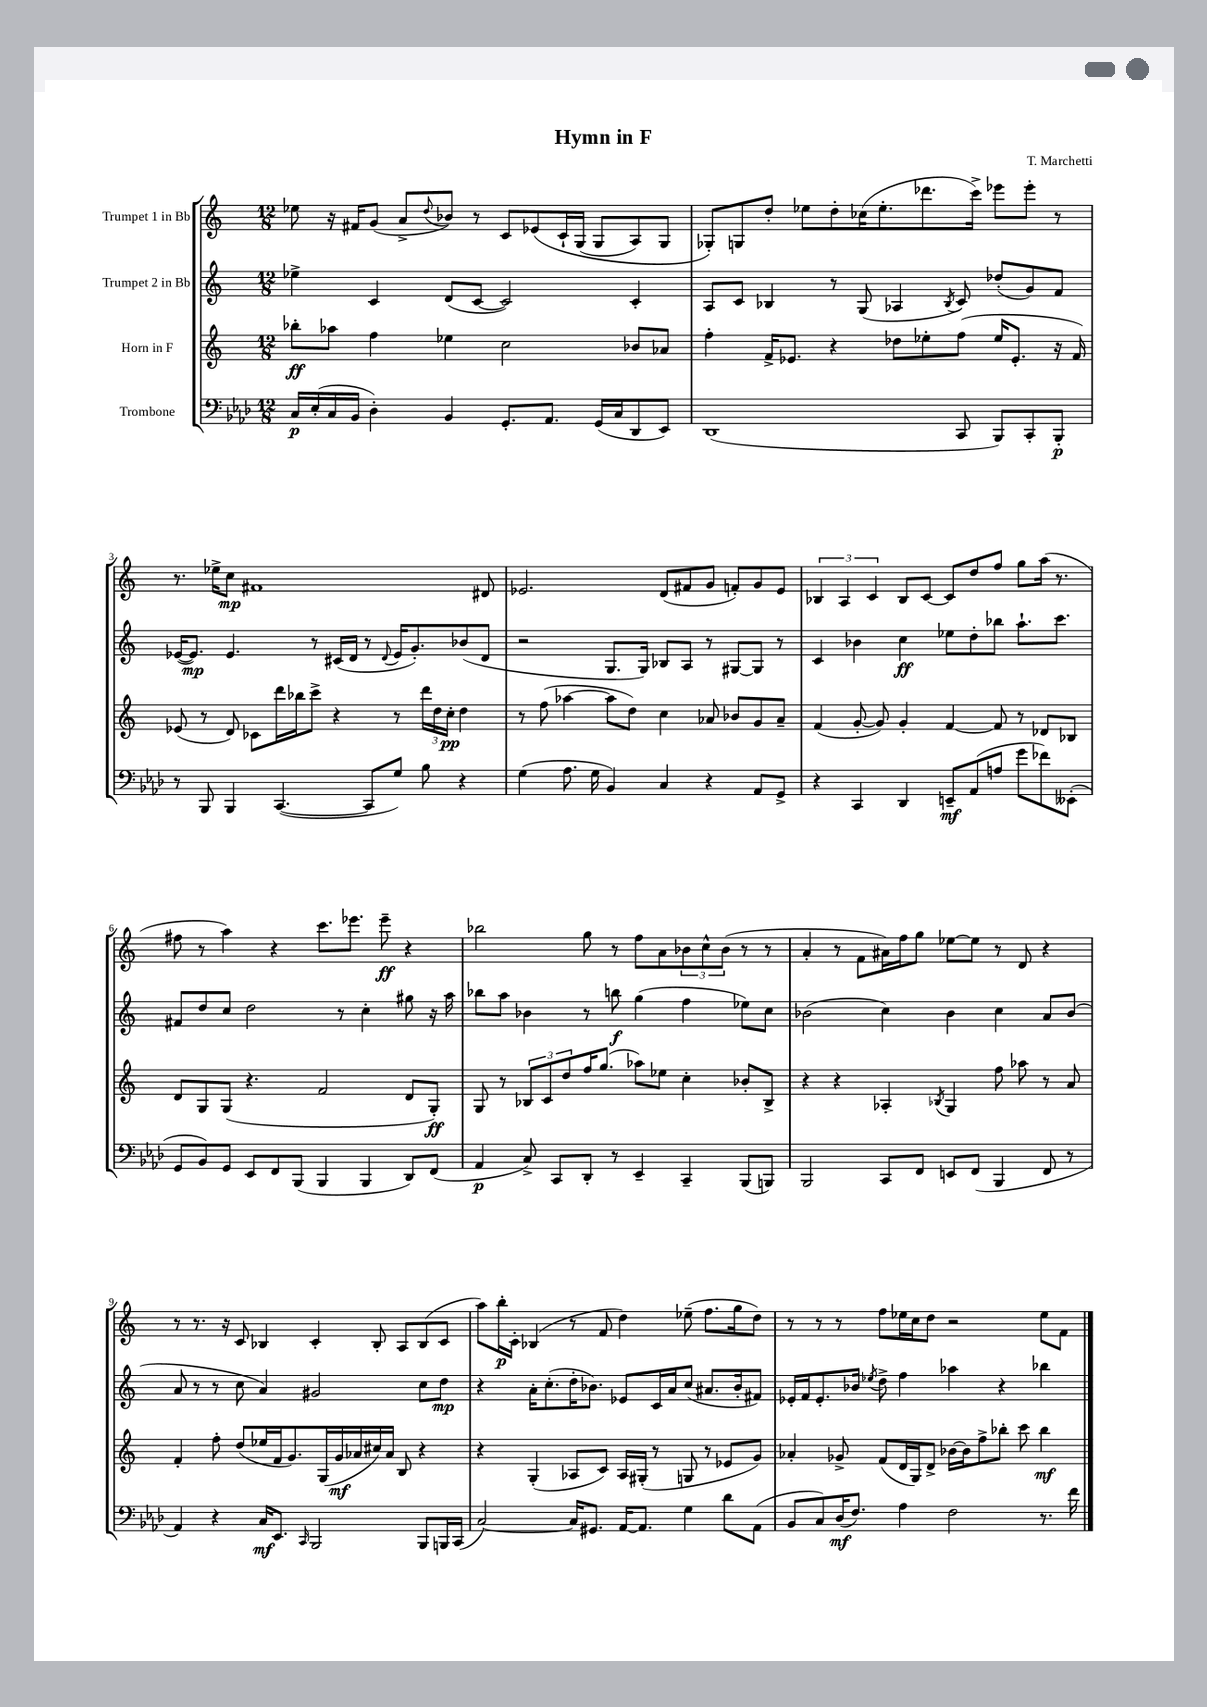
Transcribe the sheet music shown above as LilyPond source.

\header { title = "Hymn in F" composer = "T. Marchetti" }
<<
\new StaffGroup <<
\new Staff = "s0" \with { instrumentName = "Trumpet 1 in Bb" } {
    \clef treble \key c \major \numericTimeSignature \time 12/8
    ees''8 r16 fis'16 g'8( a'8-> \appoggiatura { d''8 } bes'8) r8 c'8 ees'8\( c'16-! g16( g8 a8) g8 |
    ges8-.\) g8 d''8-. ees''8 d''8-. ces''16( ees''8.-. des'''8. c'''16->) ees'''8 ees'''8-. r8 |
    r8. ees''16-> c''8\mp fis'1 dis'8 |
    ees'2. d'8( fis'8 g'8 f'8-.) g'8 ees'8 |
    \tuplet 3/2 { bes4 a4 c'4 } bes8 c'8~ c'8 d''8 f''8 g''8 a''16( r8. |
    fis''8 r8 a''4) r4 c'''8. ees'''8. ees'''8--\ff r4 |
    bes''2 g''8 r8 f''8 a'8 \tuplet 3/2 { bes'8 c''8-^ bes'8( } r8 r8 |
    a'4-. r8 f'8 ais'16) f''16 g''8 ees''8~ ees''8 r8 d'8 r4 |
    r8 r8. r16 c'8 bes4 c'4-. bes8-. a8 bes8( c'8 |
    a''8) b''16-.\p c'16-. bes4( r8 f'8 d''4) ees''8--( f''8. g''16 d''8) |
    r8 r8 r8 f''8 ees''16 c''16 d''8 r2 ees''8 f'8 \bar "|." |
}
\new Staff = "s1" \with { instrumentName = "Trumpet 2 in Bb" } {
    \clef treble \key c \major \numericTimeSignature \time 12/8
    ees''4-> c'4 d'8( c'8~ c'2) c'4-. |
    a8 c'8 bes4 r8 g8( aes4 \acciaccatura { bes8 } c'8) des''8-.( g'8) f'8 |
    ees'16~( ees'8.\mp) ees'4. r8 cis'16( d'16 r8 \appoggiatura { d'8 } ees'16 g'8.-.) bes'8( d'8 |
    r2 g8. g16) bes8 a8 r8 gis8~ gis8 r8 |
    c'4 bes'4 c''4\ff ees''8 d''8-. bes''8 a''8.-! c'''8. |
    fis'8 d''8 c''8 d''2 r8 c''4-. gis''8 r16 a''16 |
    bes''8 a''8 bes'4 r8 b''8\f g''4( f''4 ees''8) c''8 |
    bes'2( c''4) bes'4 c''4 a'8 bes'8( |
    a'8 r8 r8 c''8 a'4) gis'2 c''8 d''8\mp |
    r4 a'16-. c''8.-.( d''16-. bes'8.) ees'8 c'16 a'16 c''8( ais'8. bes'16-. fis'8) |
    ees'16-. f'16 ees'8.-. bes'16 \acciaccatura { ees''8 } d''8-> f''4 aes''4 r4 bes''4 \bar "|." |
}
\new Staff = "s2" \with { instrumentName = "Horn in F" } {
    \clef treble \key c \major \numericTimeSignature \time 12/8
    bes''8-.\ff aes''8 f''4 ees''4 c''2 bes'8 aes'8 |
    f''4-. f'16-> ees'8. r4 des''8 ees''8-. f''8( ees''16 ees'8.-. r16 f'16) |
    ees'8( r8 d'8) ces'8 d'''16 bes''16 c'''8-> r4 r8 \tuplet 3/2 { d'''16 d''16 c''16-.\pp } d''4 |
    r8 f''8( aes''4~ aes''8 d''8) c''4 aes'8 bes'8 g'8 aes'8-- |
    f'4( g'8~-. g'8) g'4-. f'4~ f'8 r8 des'8 bes8 |
    d'8 g8 g8( r4. f'2 d'8 g8-.\ff) |
    g8 r8 \tuplet 3/2 { bes8 c'8 d''8 } f''16 g''8.( aes''8) ees''8 c''4-. bes'8-. bes8-> |
    r4 r4 aes4-. \acciaccatura { bes8 } g4 f''8 aes''8 r8 a'8 |
    f'4-. f''8-. d''8( ees''16 f'16 g'8.) g16( g'16\mf aes'16 cis''16) aes'16 b8 r4 |
    r4 g4-.( aes8 c'8) aes16 gis16-.( r8 g8 r8 ees'8 g'8) |
    aes'4-. ges'8-> f'8( d'16 g16) d'8-> bes'16~ bes'16 f''8-> bes''8-. c'''8 bes''4\mf \bar "|." |
}
\new Staff = "s3" \with { instrumentName = "Trombone" } {
    \clef bass \key aes \major \numericTimeSignature \time 12/8
    c16\p ees16-.( c16 bes,16 des4-.) bes,4 g,8.-. aes,8. g,16( c16 des,8 ees,8) |
    des,1( c,8 bes,,8) c,8-. bes,,8-.\p |
    r8 bes,,8 bes,,4 c,4.~( c,8 g8) bes8 r4 |
    g4( aes8. g16 bes,4) c4 r4 aes,8 g,8-> |
    r4 c,4 des,4 e,8--\mf aes,8( a8 g'8 fes'8) eeses,8-.( |
    g,8 bes,8) g,8 ees,8 f,8 bes,,8( bes,,4 bes,,4 des,8) f,8( |
    aes,4\p c8->) c,8 des,8-. r8 ees,4-- c,4-- bes,,8( b,,8) |
    bes,,2 c,8 f,8 e,8 f,8( bes,,4 f,8 r8 |
    aes,4) r4 c16\mf ees,8. \grace { c,16 } bes,,2 bes,,8 b,,16 c,16( |
    c2~) c16 gis,8. aes,16~ aes,8. g4 des'8 aes,8( |
    bes,8 c8) des16\mf( f8.) aes4 f2 r8. f'16 \bar "|." |
}
>>
>>
